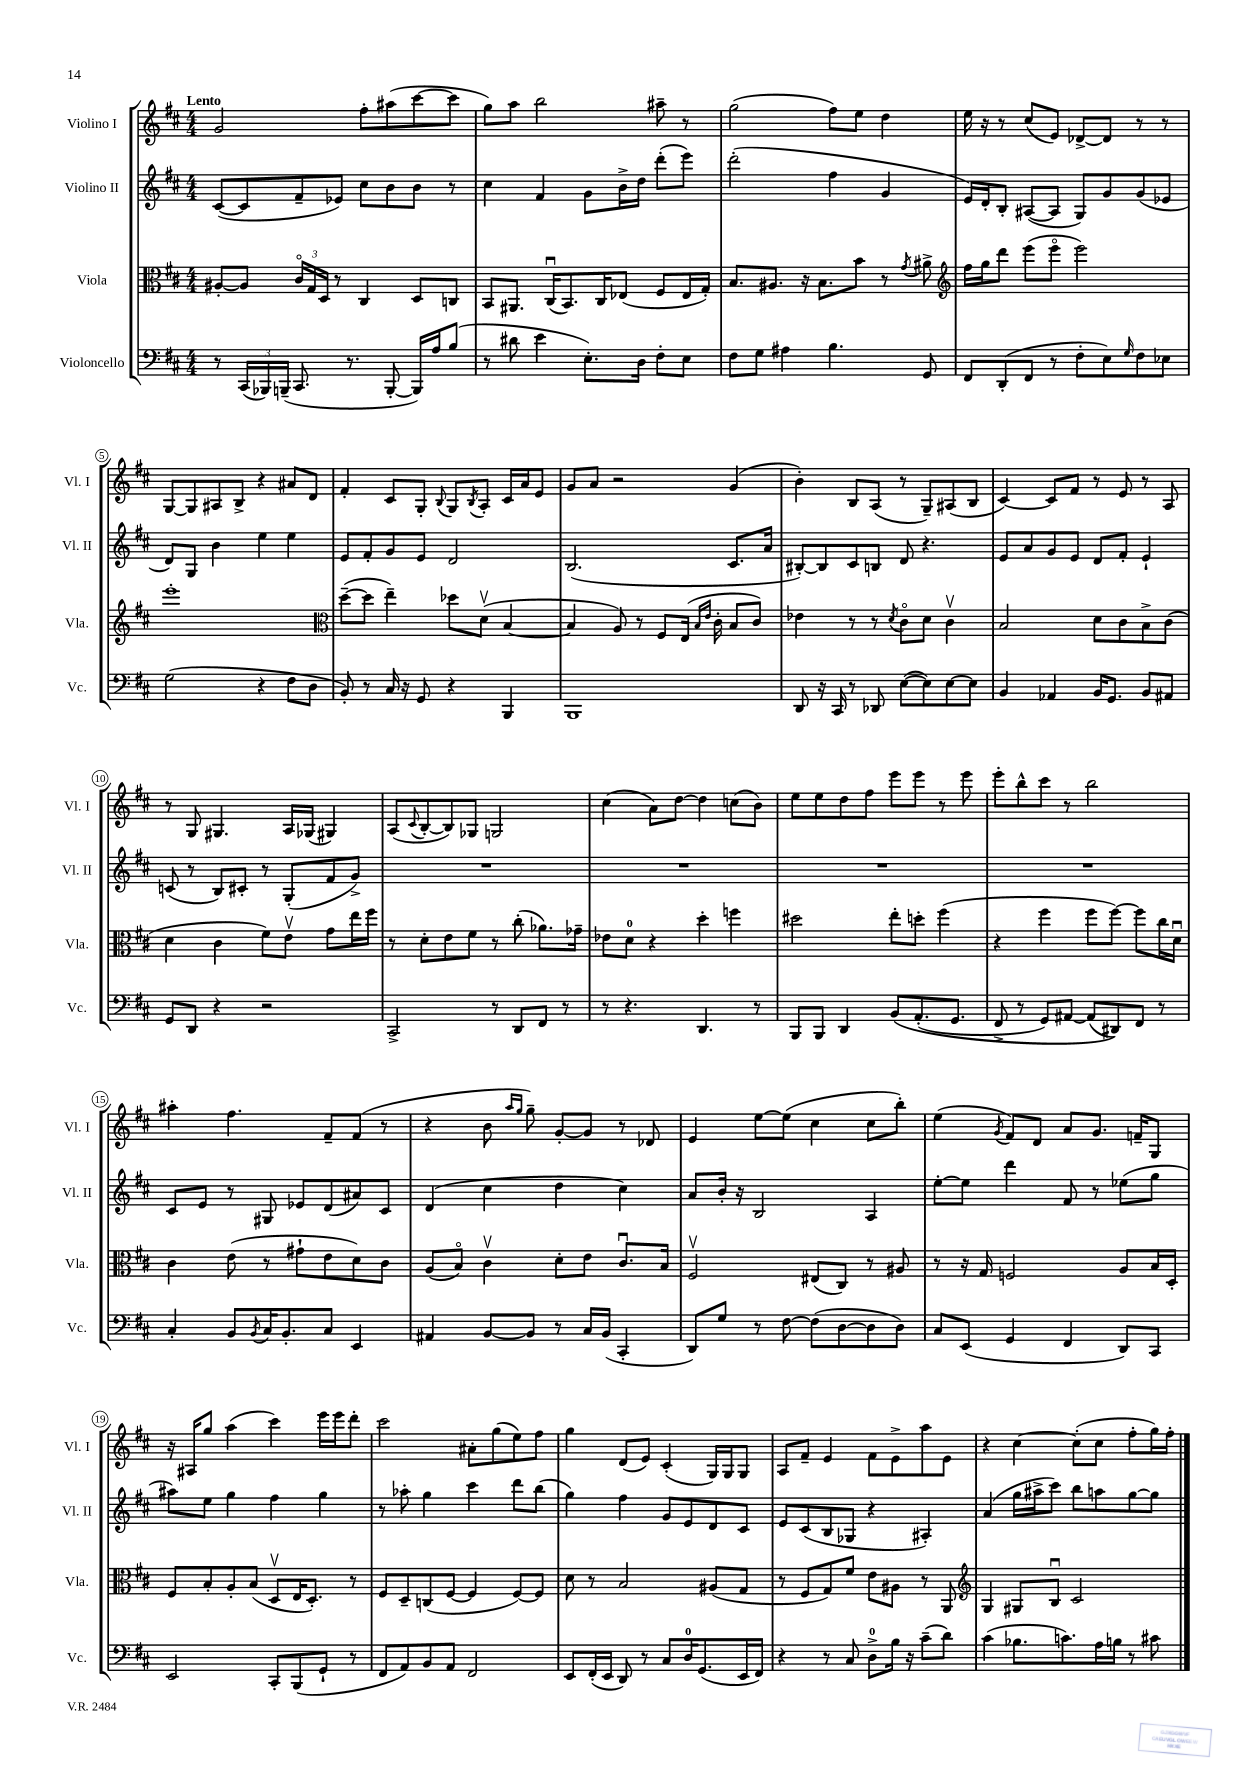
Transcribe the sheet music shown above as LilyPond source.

<<
\new StaffGroup <<
\new Staff = "s0" \with { instrumentName = "Violino I" shortInstrumentName = "Vl. I" } {
    \clef treble \key d \major \numericTimeSignature \time 4/4 \tempo "Lento"
    g'2 fis''8-. ais''8( cis'''8~ cis'''8 |
    g''8) a''8 b''2 ais''8-- r8 |
    g''2( fis''8) e''8 d''4 |
    e''16 r16 r8 cis''8( e'8) des'8~-> des'8 r8 r8 |
    g8~ g8 ais8 b8-> r4 ais'8 d'8 |
    fis'4-. cis'8 g8-. \appoggiatura { b8 } g8 \acciaccatura { b8 } a8-. cis'16 a'16 e'8 |
    g'8 a'8 r2 g'4( |
    b'4-.) b8 a8( r8 g8--) ais8( b8 |
    cis'4~) cis'8 fis'8 r8 e'8 r8 a8 |
    r8 g8 gis4. a16 ges16( gis4) |
    a8( \appoggiatura { cis'8 } b8~-. b8) ges8 g2 |
    cis''4( a'8) d''8~ d''4 c''8( b'8) |
    e''8 e''8 d''8 fis''8 e'''8 e'''8 r8 e'''8 |
    e'''8-. b''8-^ cis'''8 r8 b''2 |
    ais''4-. fis''4. fis'8-- fis'8( r8 |
    r4 b'8 \grace { a''16 g''16 } g''8--) g'8~-. g'8 r8 des'8 |
    e'4 e''8~ e''8( cis''4 cis''8 b''8-.) |
    e''4( \acciaccatura { g'8 } fis'8) d'8 a'8 g'8. f'16-- g8 |
    r16 ais16 g''8 a''4( cis'''4) e'''16 e'''16 d'''8-. |
    cis'''2 ais'8-. g''8( e''8) fis''8 |
    g''4 d'8( e'8) cis'4-.( g16) g16 g8 |
    a8 fis'8-- e'4 fis'8 e'8-> a''8 e'8 |
    r4 cis''4~ cis''8-.( cis''8 fis''8-. g''16) fis''16-. \bar "|." |
}
\new Staff = "s1" \with { instrumentName = "Violino II" shortInstrumentName = "Vl. II" } {
    \clef treble \key d \major \numericTimeSignature \time 4/4
    cis'8~( cis'8 fis'8-- ees'8) cis''8 b'8 b'8 r8 |
    cis''4 fis'4 g'8 b'16-> d''16 d'''8-.( e'''8) |
    d'''2-.( fis''4 g'4 |
    e'16) d'16-. b8-. ais8~( ais8 g8) g'8 g'8( ees'8 |
    d'8) g8 b'4 e''4 e''4 |
    e'8 fis'8-. g'8 e'8 d'2 |
    b2.( cis'8. a'16 |
    bis8~-.) bis8 cis'8 b8 d'8 r4. |
    e'8 a'8 g'8 e'8 d'8 fis'8-. e'4-! |
    c'8( r8 b8) cis'8-. r8 g8-.( fis'8 g'8->) |
    R1 |
    R1 |
    R1 |
    R1 |
    cis'8 e'8 r8 gis8 ees'8 d'8( ais'8) cis'8 |
    d'4( cis''4 d''4 cis''4) |
    a'8 b'16-. r16 b2 a4 |
    e''8~-. e''8 d'''4 fis'8 r8 ees''8( g''8 |
    ais''8) e''8 g''4 fis''4 g''4 |
    r8 aes''8-. g''4 cis'''4 d'''8 b''8( |
    g''4) fis''4 g'8 e'8 d'8 cis'8 |
    e'8 cis'8( b8 ges8 r4 ais4-.) |
    a'4( g''16 ais''16-> cis'''8) b''8 a''8 g''8~ g''8 \bar "|." |
}
\new Staff = "s2" \with { instrumentName = "Viola" shortInstrumentName = "Vla." } {
    \clef alto \key d \major \numericTimeSignature \time 4/4
    ais8~-. ais8 \tuplet 3/2 { cis'16\flageolet g16 d16 } r8 cis4 d8 c8 |
    b,8 ais,8. cis16\downbow( b,8.) cis16 ees8( fis8 ees16 g16-.) |
    b8. ais8. r16 b8. b'8 r8 \acciaccatura { g'8 } ais'8-> |
    \clef treble fis''16 g''16 d'''8 e'''8( e'''8\flageolet e'''2) |
    e'''1-. |
    \clef alto d''8~--( d''8 e''4--) des''8 d'8\upbow( b4~ |
    b4 a8) r8 fis8 e16( \grace { b16 e'16 } cis'16-. b8 cis'8) |
    ees'4 r8 r8 \acciaccatura { d'8 } cis'8\flageolet d'8 cis'4\upbow |
    b2 d'8 cis'8 b8-> cis'8( |
    d'4 cis'4 fis'8) e'8\upbow g'8 e''16 fis''16 |
    r8 d'8-. e'8 fis'8 r8 cis''8-.( aes'8.) ges'16-- |
    ees'8 d'8-0 r4 d''4-. f''4 |
    dis''2 e''8-. d''8-. fis''4( |
    r4 fis''4 fis''8 fis''8~) fis''8 cis''16 d'16\downbow |
    cis'4 e'8( r8 gis'8-! e'8 d'8) cis'8 |
    a8( b8\flageolet) cis'4\upbow d'8-. e'8 cis'8.\downbow b16 |
    fis2\upbow eis8( cis8) r8 ais8 |
    r8 r16 g16 f2 a8 b16 d16-. |
    fis8 b8-. a8-. b8( d8\upbow e16 d8.-.) r8 |
    fis8 d8-- c8( fis8~ fis4 fis8~) fis8 |
    d'8 r8 b2 ais8( g8 |
    r8 fis8 g8) fis'8 e'8 ais8 r8 a,8 |
    \clef treble g4 gis8 b8\downbow cis'2 \bar "|." |
}
\new Staff = "s3" \with { instrumentName = "Violoncello" shortInstrumentName = "Vc." } {
    \clef bass \key d \major \numericTimeSignature \time 4/4
    r8 \tuplet 3/2 { cis,16( bes,,16) b,,16--( } cis,8. r8. b,,8~-. b,,16) a16 b8( |
    r8 dis'8 e'4 e8.-.) d16 fis8-. e8 |
    fis8 g8 ais4 b4. g,8 |
    fis,8 d,8-.( fis,8 r8 fis8-. e8) \grace { g16 } fis8 ees8 |
    g2( r4 fis8 d8 |
    b,8-.) r8 cis16 r16 g,8 r4 b,,4 |
    b,,1 |
    d,8 r16 cis,16 r8 des,8 e8~( e8) e8~ e8 |
    b,4 aes,4 b,16 g,8. b,8 ais,8 |
    g,8 d,8 r4 r2 |
    cis,2-> r8 d,8 fis,8 r8 |
    r8 r4. d,4. r8 |
    b,,8 b,,8 d,4 b,8\( a,8.-.( g,8. |
    fis,8-> r8 g,8) ais,8~ ais,8( dis,8)\) fis,8 r8 |
    cis4-. b,8 \acciaccatura { b,8 } cis16 b,8.-. cis8 e,4 |
    ais,4 b,8~ b,8 r8 cis16 b,16( cis,4-. |
    d,8) g8 r8 fis8~ fis8( d8~ d8 d8) |
    cis8 e,8( g,4 fis,4 d,8) cis,8 |
    e,2 cis,8-. b,,8( g,8-! r8 |
    fis,8 a,8) b,8 a,8 fis,2 |
    e,8 fis,16-.( e,16 d,8) r8 cis8 d16-0 g,8.( e,16 fis,16) |
    r4 r8 cis8 d8-0-> b16 r16 cis'8--( d'8) |
    cis'4( bes8. c'8.) a16 b16 r8 cis'8 \bar "|." |
}
>>
>>
\layout { \context { \Score \override BarNumber.stencil = #(make-stencil-circler 0.1 0.3 ly:text-interface::print) } }
